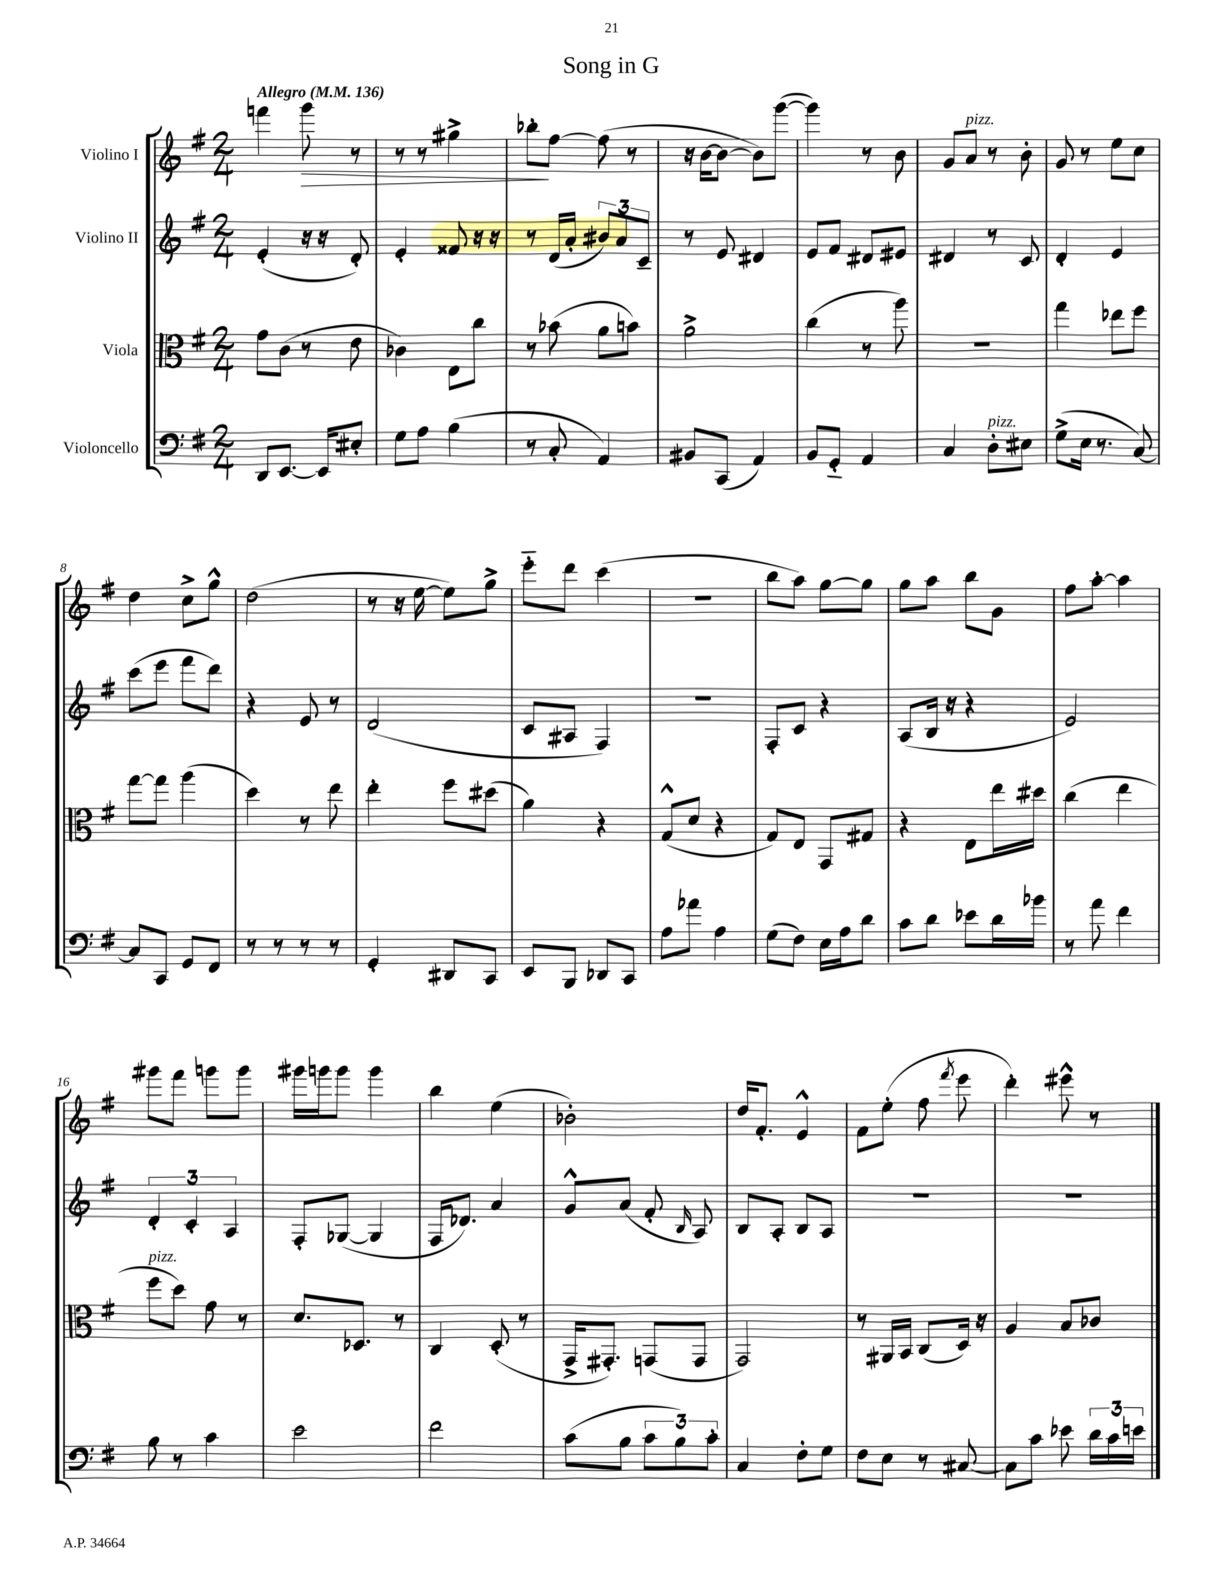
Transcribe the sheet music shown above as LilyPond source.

\header { title = "Song in G" }
<<
\new StaffGroup <<
\new Staff = "s0" \with { instrumentName = "Violino I" } {
    \clef treble \key g \major \numericTimeSignature \time 2/4 \tempo "Allegro" 4 = 136
    \autoBeamOff f'''4 g'''8\> r8 |
    r8 r8 gis''4-> |
    bes''8[-.\! fis''8]~ fis''8( r8 |
    r16 b'16[~ b'8]~ b'8[) g'''8]~( |
    g'''4) r8 b'8 |
    g'8[ a'8]^\markup { \italic "pizz." } r8 b'8-. |
    g'8 r8 e''8[ c''8] |
    d''4 c''8[-> g''8]-^ |
    d''2( |
    r8 r16 e''16~ e''8[) g''8]-> |
    e'''8[-_ d'''8] c'''4( |
    R2 |
    b''8[ a''8]) g''8[~ g''8] |
    g''8[ a''8] b''8[ g'8] |
    fis''8[ a''8]~-. a''4 |
    gis'''8[ fis'''8] g'''8[ g'''8] |
    gis'''16[ g'''16 g'''8] g'''4 |
    b''4 e''4( |
    bes'2-.) |
    d''16[ fis'8.]-. e'4-^ |
    fis'8[ e''8]-.( fis''8 \acciaccatura { fis'''8 } e'''8 |
    d'''4-.) eis'''8-^ r8 \bar "|." |
}
\new Staff = "s1" \with { instrumentName = "Violino II" } {
    \clef treble \key g \major \numericTimeSignature \time 2/4
    \autoBeamOff e'4-.( r16 r16 d'8-.) |
    e'4-. fisis'8 r16 r16 |
    r8 d'16[( a'16]-. \tuplet 3/2 { bis'8[) a'8 c'8]-- } |
    r8 e'8 dis'4 |
    e'8[ fis'8] dis'8[ eis'8] |
    dis'4 r8 c'8 |
    d'4-. e'4 |
    c'''8[( e'''8] fis'''8[ d'''8]) |
    r4 e'8 r8 |
    d'2( |
    c'8[ ais8] fis4) |
    R2 |
    fis8[-. c'8] r4 |
    a8[( b16] r16 r4 |
    e'2) |
    \tuplet 3/2 { d'4-. c'4-. a4 } |
    fis8[-. ges8]~( ges4 |
    fis16[ des'8.]) a'4 |
    g'8[-^ a'8]( fis'8-. \grace { b16 } a8) |
    b8[ a8]-. b8[ a8] |
    R2 |
    R2 \bar "|." |
}
\new Staff = "s2" \with { instrumentName = "Viola" } {
    \clef alto \key g \major \numericTimeSignature \time 2/4
    \autoBeamOff g'8[ c'8]( r8 e'8 |
    ces'4) e8[ c''8] |
    r8 bes'8( a'8[ b'8]) |
    a'2-> |
    c''4( r8 a''8) |
    R2 |
    g''4 ees''8[ fis''8] |
    g''8[~ g''8] a''4( |
    d''4) r8 e''8 |
    e''4-. fis''8[ dis''8]( |
    a'4) r4 |
    g8[-^( d'8] r4 |
    g8[) e8] g,8[ gis8] |
    r4 e8[ e''16 dis''16] |
    c''4( e''4 |
    fis''8[^\markup { \italic "pizz." } d''8]) g'8 r8 |
    d'8.[ des8.] r8 |
    c4 d8-.( r8 |
    g,16[-> gis,8.]-.) g,8[( g,8] |
    g,2) |
    r8 ais,16[ b,16] c8[( d16]) r16 |
    a4 b8[ ces'8] \bar "|." |
}
\new Staff = "s3" \with { instrumentName = "Violoncello" } {
    \clef bass \key g \major \numericTimeSignature \time 2/4
    \autoBeamOff d,8[ e,8.]~ e,16[ eis8]-. |
    g8[ a8] b4( |
    r8 c8-. a,4) |
    bis,8[ c,8]( a,4) |
    b,8[ g,8]-_ a,4 |
    c4 d8[-.^\markup { \italic "pizz." } eis8] |
    g8[->( e16] r8. c8~) |
    c8[ c,8] g,8[ fis,8] |
    r8 r8 r8 r8 |
    g,4-. dis,8[ c,8] |
    e,8[ b,,8] des,8[ c,8] |
    a8[ aes'8] a4 |
    g8[( fis8]) e16[ a16 d'8] |
    c'8[ d'8] ees'8[ d'16 bes'16] |
    r8 a'8 fis'4 |
    b8 r8 c'4 |
    e'2 |
    fis'2 |
    c'8[( b8] \tuplet 3/2 { c'8[ b8) c'8]-. } |
    c4 fis8[-. g8] |
    fis8[ e8] r8 cis8~ |
    cis8[ c'8] ees'8 \tuplet 3/2 { d'16[ c'16 e'16] } \bar "|." |
}
>>
>>
